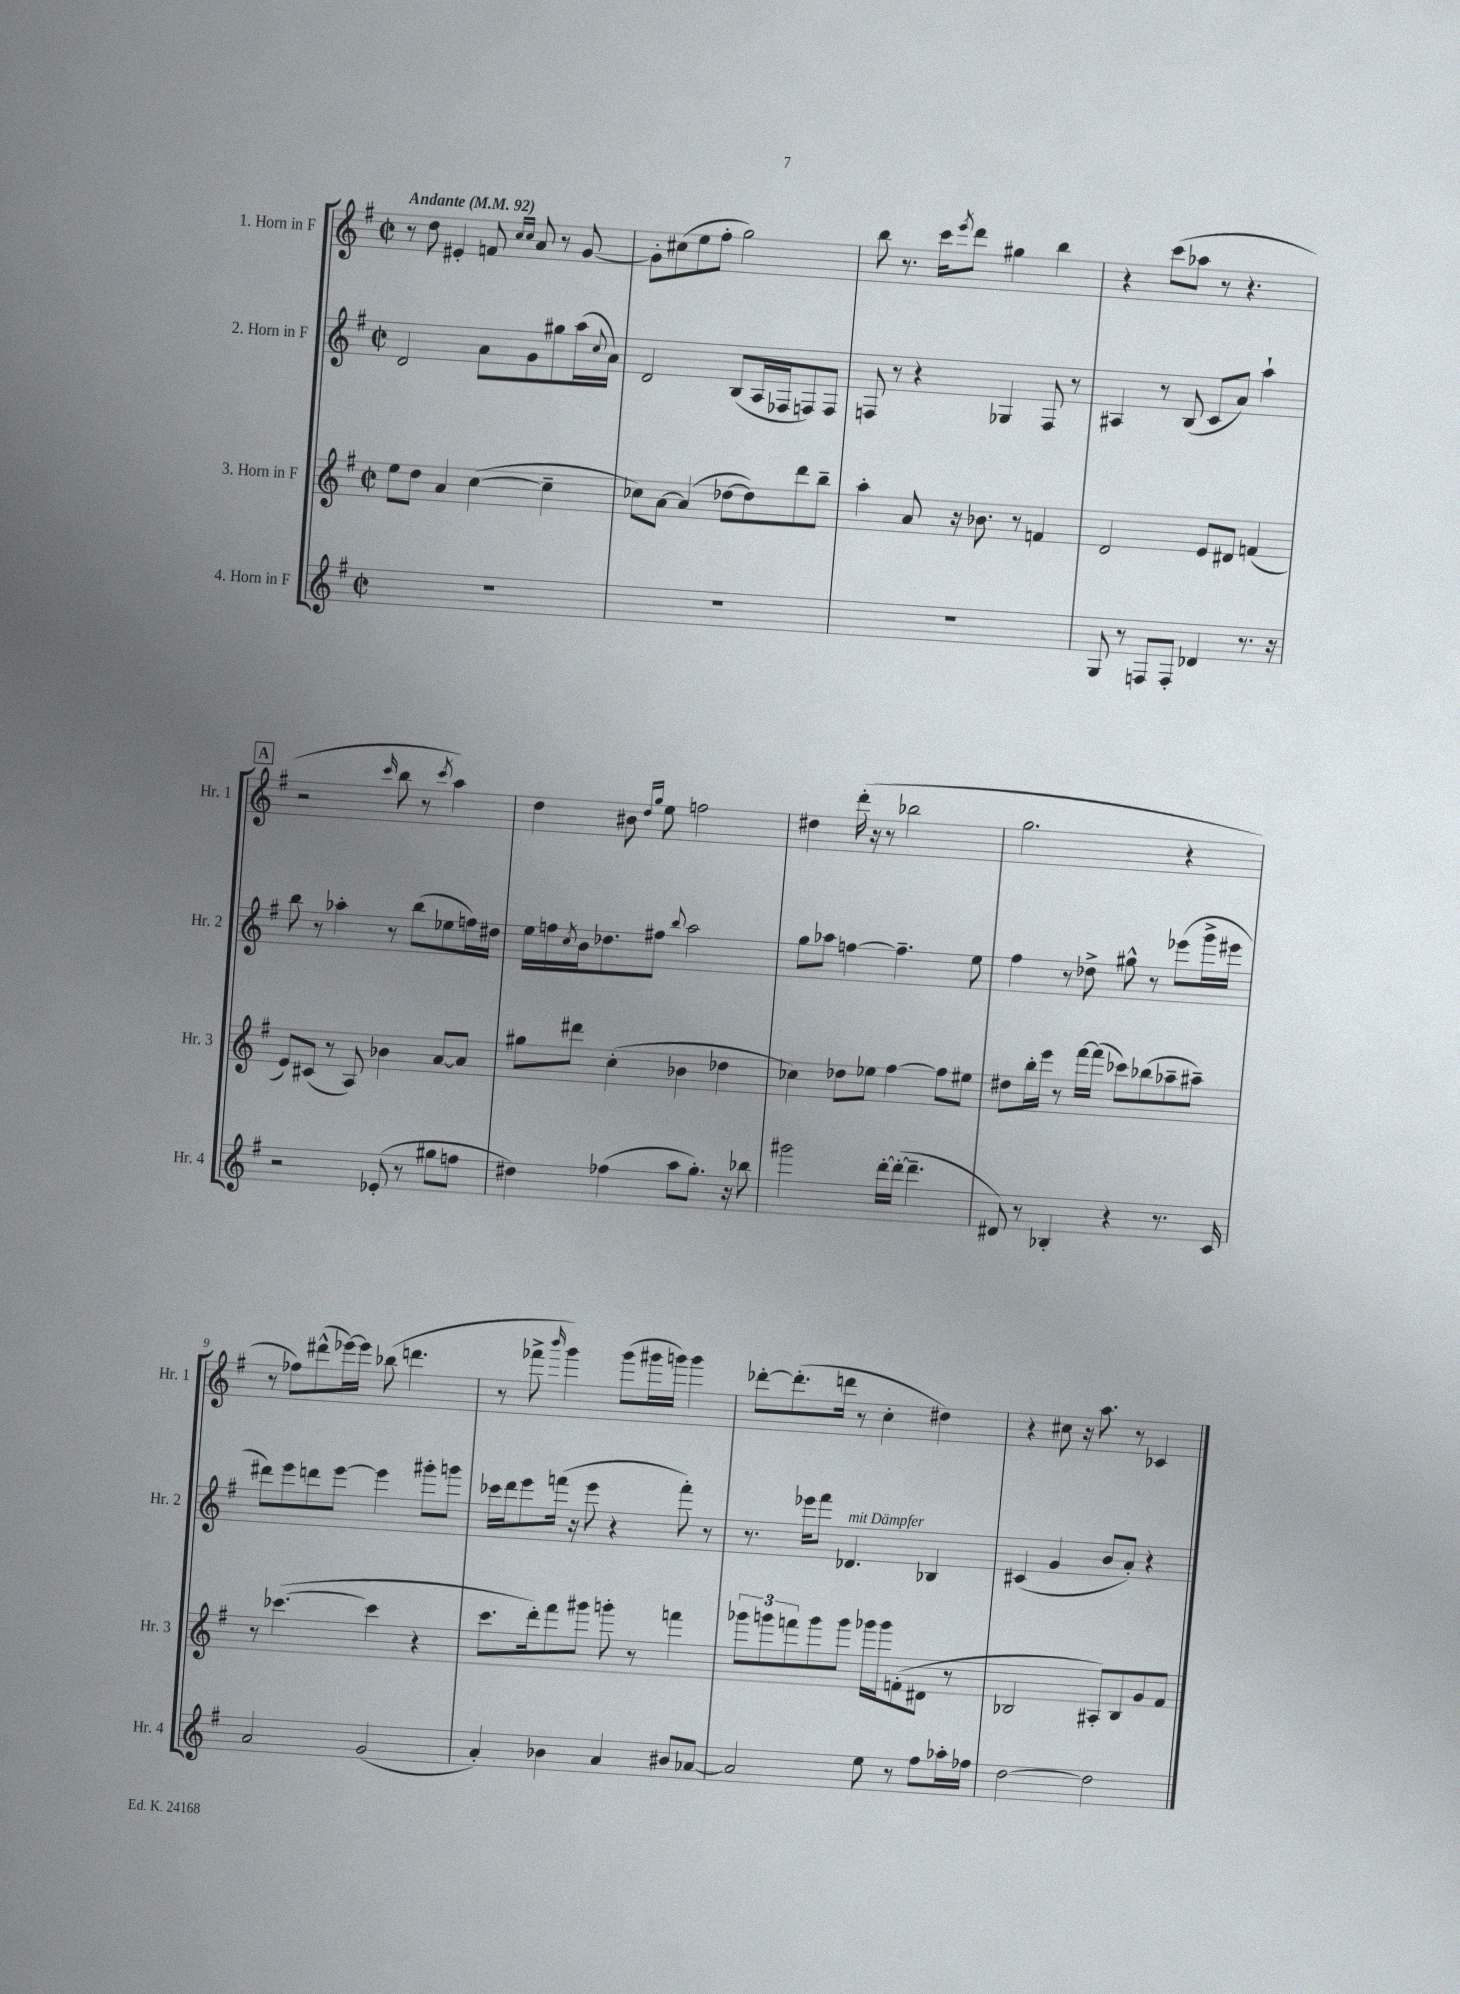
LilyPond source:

<<
\new StaffGroup <<
\new Staff = "s0" \with { instrumentName = "1. Horn in F" shortInstrumentName = "Hr. 1" } {
    \clef treble \key g \major \defaultTimeSignature \time 2/2 \tempo "Andante" 4 = 92
    r8 d''8 eis'4-. f'8 \grace { c''16 c''16 } a'8 r8 g'8~ |
    g'8-. cis''8( e''8 fis''8-. g''2) |
    b''8 r8. c'''16 \acciaccatura { e'''8 } d'''8 gis''4 b''4 |
    r4 c'''8( aes''8 r8 r4. |
    \mark \markup { \box "A" } r2 \grace { c'''16 } b''8 r8 \acciaccatura { c'''8 } a''4) |
    d''4 bis'8 \grace { d''16 g''16 } e''8 f''2 |
    dis''4 d'''16-.( r16 r8 bes''2 |
    g''2. r4 |
    r8 fes''8) dis'''8-^( ees'''16~) ees'''16 bes''8( d'''4. |
    r8 fes'''8-> \grace { b'''16 } g'''4) g'''8( gis'''16 g'''16) g'''4 |
    des'''8~-. des'''8.-.( d'''16 r8 c''4-. dis''4) |
    r4 cis''8 r16 a''8. r8 ces'4 \bar "|." |
}
\new Staff = "s1" \with { instrumentName = "2. Horn in F" shortInstrumentName = "Hr. 2" } {
    \clef treble \key g \major \defaultTimeSignature \time 2/2
    d'2 a'8 g'8 gis''8 a''16( \appoggiatura { c''8 } a'16) |
    d'2 b8( a16 fes16 f8) f8 |
    f8 r8 r4 ges4 f8 r8 |
    ais4 r8 b8( c'8 a'8) a''4-! |
    \mark \markup { \box "A" } b''8 r8 aes''4-. r8 b''8( ees''8 f''16) dis''16 |
    e''16 f''16 \acciaccatura { c''8 } b'16 des''8. fis''8 \appoggiatura { b''8 } a''2 |
    g''8 aes''8 f''4~ f''4.-- e''8 |
    fis''4 r8 des''8-> gis''8-^ r8 ees'''8( g'''16-> eis'''16 |
    dis'''8) e'''8 d'''8 e'''8~ e'''4 gis'''8-. g'''8 |
    ces'''16 d'''16 e'''8 f'''16( r16 e'''8 r4 f'''8-.) r8 |
    r8. ees'''16 fis'''8 des'4.^\markup { \italic "mit Dämpfer" } bes4 |
    cis'4( g'4 b'8 a'8-.) r4 \bar "|." |
}
\new Staff = "s2" \with { instrumentName = "3. Horn in F" shortInstrumentName = "Hr. 3" } {
    \clef treble \key g \major \defaultTimeSignature \time 2/2
    e''8 d''8 a'4 c''4~( c''4-- |
    ces''8) a'8~ a'4( des''8~ des''8) d'''8 b''8-- |
    a''4-. a'8 r16 bes'8. r8 f'4 |
    d'2 e'8 dis'8 f'4( |
    \mark \markup { \box "A" } e'8) cis'8( r8 a8) bes'4 a'8~ a'8 |
    gis''8 dis'''8 c''4-.( bes'4 des''4 |
    ces''4) des''8 ees''8 fis''4~ fis''8 eis''8 |
    dis''8 b''16-. e'''16 r8 fis'''16~ fis'''16( ces'''8) bes''8( aes''8-- ais''8--) |
    r8 ces'''4.~( ces'''4 r4 |
    c'''8. d'''16-.) fis'''8 gis'''8 g'''8-. r8 f'''4 |
    \tuplet 3/2 { ges'''8 g'''8 f'''8 } g'''8 g'''8 ges'''16 ges'''16 f'8-.( dis'8 r8 |
    bes2 ais8-.) bes8 g'8 fis'8 \bar "|." |
}
\new Staff = "s3" \with { instrumentName = "4. Horn in F" shortInstrumentName = "Hr. 4" } {
    \clef treble \key g \major \defaultTimeSignature \time 2/2
    R1 |
    R1 |
    R1 |
    g8 r8 f8 f8-. des'4 r8. r16 |
    \mark \markup { \box "A" } r2 ees'8-.( r8 gis''8 f''8 |
    dis''4) fes''4( a''8 g''8.-.) r16 bes''8 |
    gis'''2 d'''16~-. d'''16~-.( d'''4.-- |
    dis'8) r8 bes4-. r4 r8. c'16 |
    a'2 g'2( |
    a'4-.) bes'4 a'4 bis'8 aes'8~ |
    aes'2 e''8 r8 fis''8 aes''16-. fes''16 |
    d''2~ d''2 \bar "|." |
}
>>
>>
